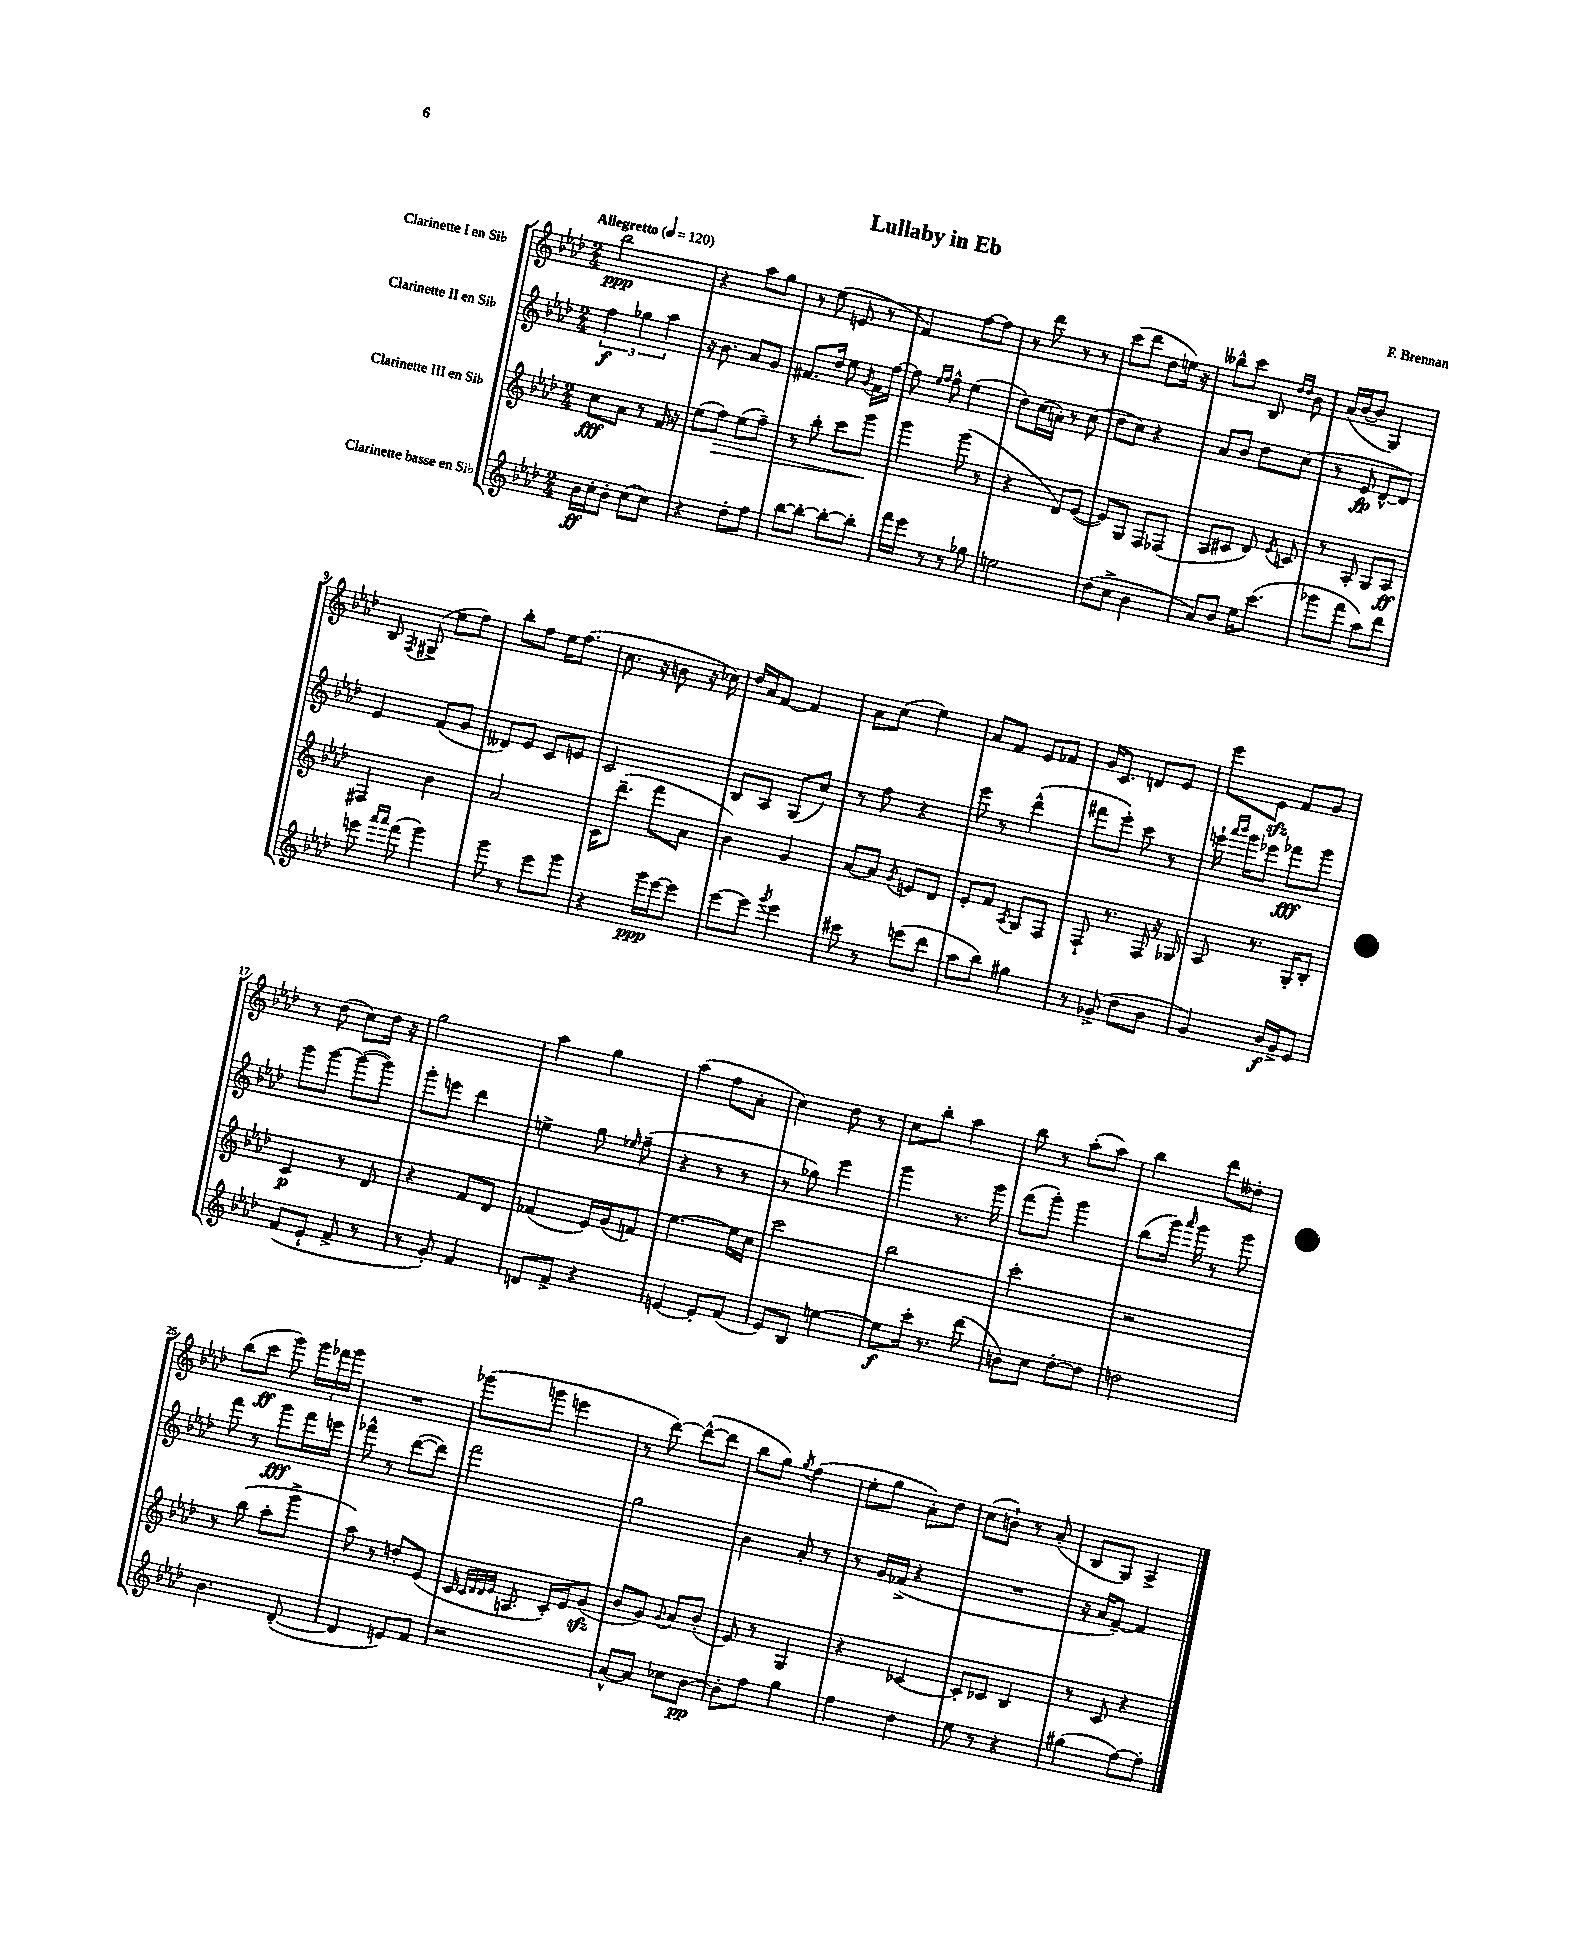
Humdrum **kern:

**kern	**kern	**kern	**kern
*staff4	*staff3	*staff2	*staff1
*clefG2	*clefG2	*clefG2	*clefG2
*k[b-e-a-d-]	*k[b-e-a-d-]	*k[b-e-a-d-]	*k[b-e-a-d-]
*M2/4	*M2/4	*M2/4	*M2/4
*MM120	*MM120	*MM120	*MM120
16b-	8cc	6ff	2bb-
16cc'	.	.	.
8b-'	8a-	.	.
.	.	6gg-	.
(8cc	8r	.	.
.	.	6aa-	.
8cc)	16f	.	.
.	16r	.	.
=	=	=	=
4r	(8ee-	16r	4r
.	.	8.b-	.
.	8ff)	.	.
8dd-'	(8ee-	8a-	8aa-
8ff	8ff~)	8g	8gg
=	=	=	=
[8bb-	8r	8.f#	8r
8bb-'_	8bb-'	.	(8ee-
.	.	16dd-	.
8bb-'_	8ccc	8ee-	8e
.	.	8qg	.
8bb-']	8ggg	16f#	8r
.	.	[16ff	.
=	=	=	=
16fff	4ggg	8ff]	4f)
16eee-	.	.	.
.	.	16qqee-	.
.	.	16qqff	.
8r	.	8ff^^	.
8r	(8ggg	(4ee-	[8ff
8gg-	8r	.	8ff]
=	=	=	=
2ee	4r	8dd-)	8r
.	.	(16cc	8ddd-
.	.	16a')	.
.	8d-)	8r	8r
.	([8e-	(8cc	8r
=	=	=	=
(8dd-	8e-])	8dd-	(8ccc
8cc^	8G	8cc)	8ddd-
4b-	8F	4r	8dd-
.	(8F-	.	16ee)
.	.	.	16r
=	=	=	=
8a-)	8A-	8a-	8bb--^^
8b-	8c#	8b-	8ccc
16ee-	8d-)	8dd-	8B-
(8.ccc	.	.	.
.	.	.	16qqdd-
.	8qe-	.	16qqdd-
.	8c	(8cc	8b-
=	=	=	=
8ggg-	8r	8r	(16a-
.	.	.	[16b-
8fff	8A-'	8e-	8b-]
8aa-)	8G	[8d-^^	4G)
8ddd-	8A-	8d-])	.
=	=	=	=
8eee	4F#	4e-	8B-
16qqaaa-	.	.	.
16qqaaa-	.	.	8qF
(8fff	.	.	(8G#^
4ggg)	4b-	(8f	8ee-
.	.	8g	8ff)
=	=	=	=
8ggg	2a-	8d--)	8bb-'
8r	.	8e-	8ff
8eee-	.	8c	16ee-
.	.	.	(8.ff
8ggg	.	8e	.
=	=	=	=
4r	16c	2c	8.cc
.	(8.ddd-~	.	.
.	.	.	16r
16ggg	8fff	.	8b
[16eee-	.	.	.
8eee-]	8a-	.	16r
.	.	.	16cc-)
=	=	=	=
[8eee-	4b-)	8B-	16dd-
.	.	.	16a-
8eee-]	.	8A-	[8f
8qggg	.	.	.
4eee-	4g	(8G	4f]
.	.	8cc)	.
=	=	=	=
8ccc#	[8a-	8r	8a-
8r	8a-]	8ff	(8cc
.	8qg	.	.
(8eee	8e	4r	4ee-)
8ddd-	8d-	.	.
=	=	=	=
8aa-	8e-'	8eee-	8a-
8bb-)	8f	8r	8f
.	8qA-	.	.
4gg#	8G	(4ddd-^^	8e-
.	8F	.	8f-
=	=	=	=
8r	8F`	8fff#	16g
.	.	.	8.c
(8g-^	8.r	8eee-')	.
8dd-	.	8ccc	8d
.	16F	.	.
8b-	16r	8r	8e-
.	16G-	.	.
=	=	=	=
4g)	8A-	16eee`	8eee-
.	.	16qqaaa-	.
.	.	16qqbbb-	.
.	.	16ggg	.
.	8.r	8eee-	8e-
16b-	.	8fff-	8f
16g^	16G'	.	.
8e-	8B-'	8ggg	8g
=	=	=	=
(8f	4c	8ggg	8r
8e-`	.	[8ggg	(8dd-
8f^	8r	(8ggg_	8cc)
8r	8d-	8ggg])	16dd-
.	.	.	16r
=	=	=	=
8r	4r	8ggg'	2gg
8g')	.	8eee	.
4f	8f	4ddd-	.
.	8d-	.	.
=	=	=	=
8d	(4f-	4ee^	4aa-
8f^	.	.	.
4r	16e-)	8gg	4gg
.	(16g	.	.
.	.	16qqee-	.
.	8f)	(8ff~	.
=	=	=	=
[4e	[4.ee-	4r	(4aa-
8e']	.	8r	8ff
(8f	16ee-]	8r	8a-'
.	16cc	.	.
=	=	=	=
8e-)	2ccc	8r	4cc)
8B-	.	8gg-)	.
[4ee	.	4eee-	8dd-
.	.	.	8r
=	=	=	=
8ee]	2bb-	4ggg	8cc
16ccc'	.	.	8bb-'
8.r	.	.	.
.	.	8.r	4aa-
(8ddd-	.	.	.
.	.	16ggg	.
=	=	=	=
8b)	2ccc'	(8fff	8bb-
8cc	.	8ggg')	8r
[8dd-'	.	4ggg	(8aa-'
8dd-]	.	.	8aa-)
=	=	=	=
2dd	2r	(8bb-	4bb-
.	.	16ggg)	.
.	.	16qqaaa-	.
.	.	16ggg	.
.	.	8r	8ddd-
.	.	8ggg	8dd--'
=	=	=	=
4.b-	8r	8fff	(8bb-
.	(8bb-	8r	8ccc
.	8aa-'	8ggg	8ggg)
([8d-'	8ggg^	16fff	24ggg
.	.	.	24fff-
.	.	16eee	.
.	.	.	24ggg
=	=	=	=
4d-]	8aa-)	8fff-^^	2r
.	8r	8r	.
8e)	8dd'	([8ddd-	.
8f	(8e-	8ddd-])	.
=	=	=	=
2r	16c	2fff	(8ggg-
.	32qqc	.	.
.	32qqd-	.	.
.	32qqd-	.	.
.	32qqe-	.	.
.	8.A	.	.
.	.	.	8ggg
.	16c')	.	4eee
.	16e-	.	.
.	(8g	.	.
=	=	=	=
[8a-^^	8b-	2gg	8r
8a-]	8g)	.	[8ddd-)
.	8qqg	.	.
8cc-	8a-	.	(8ddd-^^_
[8b-	(8b-'	.	8ddd-]
=	=	=	=
8b-']	8e-)	4b-	8bb-
8ff	8r	.	8gg)
.	.	.	8qgg
4gg	4G	8a-'	(4ff
.	.	8r	.
=	=	=	=
4ff	4r	8r	8ee-'
.	.	16g	8gg
.	.	(16f-^	.
4dd-	[4c-	4r	8a-')
.	.	.	8dd-
=	=	=	=
8ee-	8c-']	2r	(8cc
8r	8c-	.	8b`)
4r	4B-	.	8r
.	.	.	(8a-'
=	=	=	=
(4gg#	8r	16r	8B-
.	.	16a-	.
.	8c	[8f~)	8G)
[8ff)	4r	4f]	4A-^
8ff']	.	.	.
==	==	==	==
*-	*-	*-	*-
